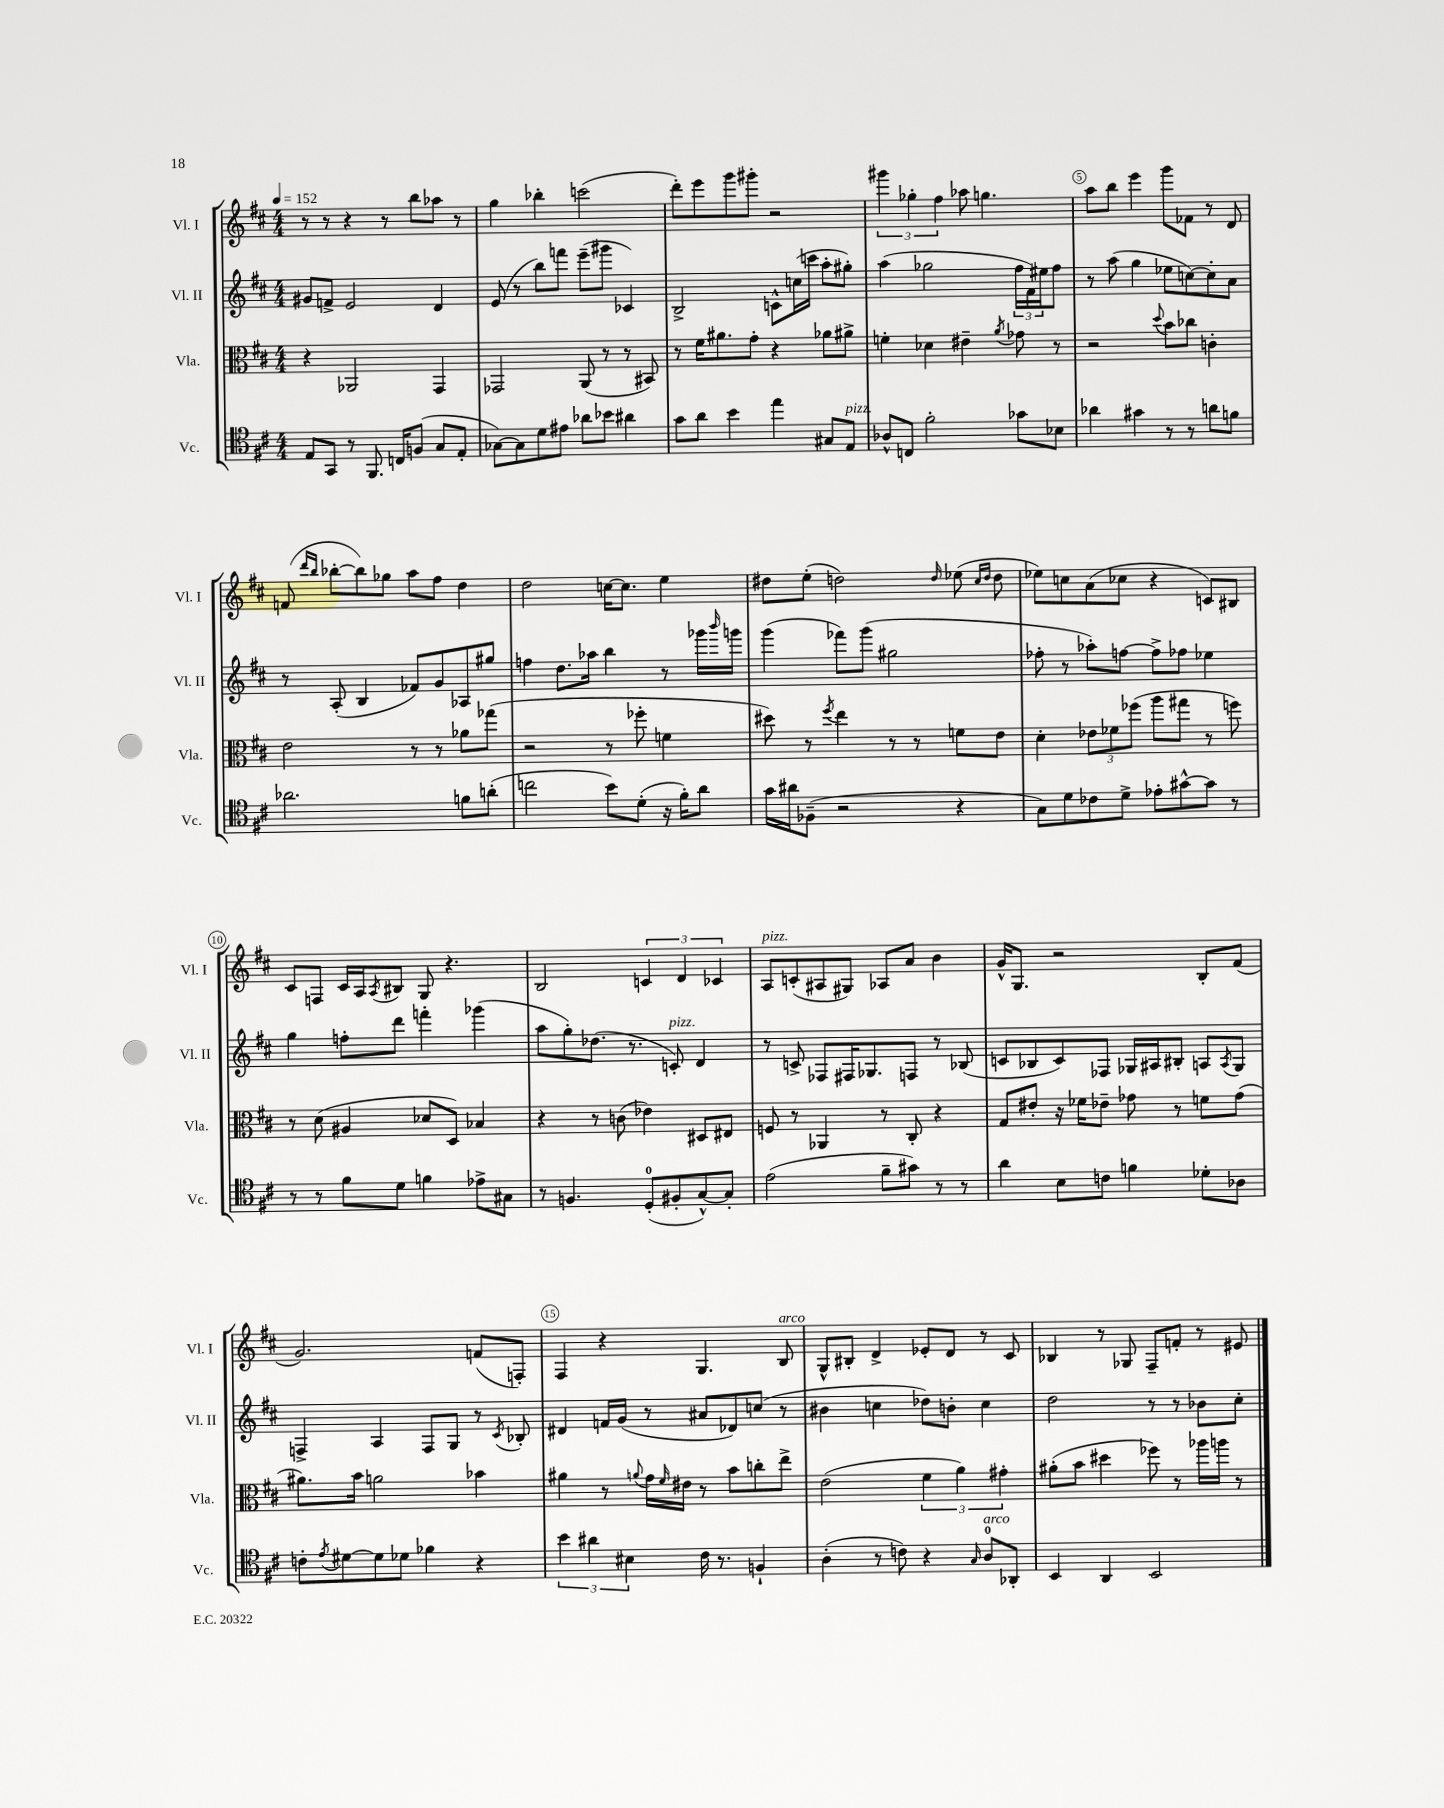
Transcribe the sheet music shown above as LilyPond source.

<<
\new StaffGroup <<
\new Staff = "s0" \with { instrumentName = "Vl. I" shortInstrumentName = "Vl. I" } {
    \clef treble \key d \major \numericTimeSignature \time 4/4 \tempo 4 = 152
    r8 r8 r4 r8 b''8 aes''8 r8 |
    g''4 bes''4-. c'''2( |
    d'''8-.) e'''8 g'''8 gis'''8-. r2 |
    \tuplet 3/2 { gis'''4 ges''4-. fis''4 } aes''8 g''4. |
    a''8 b''8 e'''4 g'''8 fes'8 r8 d'8 |
    f'8( \grace { d'''16 b''16 } bes''8~-. bes''8) ges''8 a''8 fis''8 d''4 |
    d''2 c''16~ c''8. e''4 |
    dis''8 e''8-.( d''2) \grace { d''16 } ees''8( \grace { cis''16 d''16 } d''8 |
    ees''8) c''8 a'8( ces''8 r4 c'8) bis8 |
    cis'8 f8 cis'16 a16 \acciaccatura { a8 } bis8 g8 r4. |
    b2 \tuplet 3/2 { c'4 d'4 ces'4 } |
    a8^\markup { \italic "pizz." } c'8-.( ais8 gis8) aes8 a'8 b'4 |
    g'16-^ g8. r2 b8-. fis'8( |
    g'2.) f'8( f8-.) |
    fis4 r4 g4. b8^\markup { \italic "arco" } |
    g8-^ bis8-. d'4-> ees'8-. d'8 r8 cis'8 |
    bes4 r8 ges8 fis8-- f'8-. r8 eis'8 \bar "|." |
}
\new Staff = "s1" \with { instrumentName = "Vl. II" shortInstrumentName = "Vl. II" } {
    \clef treble \key d \major \numericTimeSignature \time 4/4
    gis'8 f'8-> e'2 d'4 |
    e'8( r8 b''8) f'''8 e'''8--( gis'''8 ces'4) |
    b2-> c'8-^ c''16( c'''16 a''8-. gis''8-.) |
    a''4( ges''2 \tuplet 3/2 { fis''16 fis'16) eis''16 } fis''8 |
    r8 a''8( g''4 ees''8 c''8~) c''8-. a'8 |
    r8 a8-.( b4 fes'8) g'8 aes8 gis''8 |
    f''4 d''8. aes''16 b''4 r8 ges'''16 \grace { b'''16 } g'''16 |
    g'''4( fes'''8) g'''8( gis''2 |
    fes''8-. r8 aes''8-.) f''8~ f''8-> fes''8 ees''4 |
    g''4 f''8-. d'''8 f'''4-. ges'''4( |
    a''8 g''8-.) des''8.( r8. c'8-.^\markup { \italic "pizz." }) d'4 |
    r8 c'8-> fes8 fis16 ges8. f8 r8 bes8( |
    c'8 bes8 c'8) fes8 ges16 ais16 bis8-. a8 \acciaccatura { a8 } ges8 |
    f4-> a4 f8 g8 r8 \acciaccatura { cis'8 } bes8-. |
    dis'4 f'16 g'16( r8 ais'8 des'8) c''8( r8 |
    bis'4 c''4 des''8) b'8-. c''4 |
    d''2 r8 r8 bes'8 cis''8-. \bar "|." |
}
\new Staff = "s2" \with { instrumentName = "Vla." shortInstrumentName = "Vla." } {
    \clef alto \key d \major \numericTimeSignature \time 4/4
    r4 aes,2 g,4 |
    ges,2 a,8( r8 r8 bis,8) |
    r8 fis'16 ais'8. g'8-. r4 aes'8 ais'8-> |
    f'4-. des'4 eis'4-- \acciaccatura { a'8 } ges'8 r8 |
    r2 \appoggiatura { d''8 } b'8 ces''8 c'4-. |
    e'2 r8 r8 aes'8 ges''8( |
    r2 r8 fes''8-. f'4 |
    dis''8) r8 \acciaccatura { fis''8 } e''4 r8 r8 f'8 e'8 |
    d'4-. \tuplet 3/2 { ees'8 fes'8 fes''8( } a''8 gis''8 r8 f''8) |
    r8 d'8( ais4 des'8 d8) bes4 |
    r4 r8 c'8( ees'4) dis8 eis8 |
    f8 r8 aes,4 r8 cis8-. r4 |
    g8 eis'8-. r16 fes'16 ees'8-- ges'8 r8 f'8 ges'8( |
    ais'8.) b'16 a'2 bes'4 |
    ais'4 r8 \appoggiatura { a'8 } g'16 \grace { fis'16 } eis'16 r8 b'8 c''8-. e''8-> |
    e'2( \tuplet 3/2 { fis'4 a'4) gis'4-. } |
    ais'8-.( b'8 dis''4 fes''8) r8 aes''16 a''16 r8 \bar "|." |
}
\new Staff = "s3" \with { instrumentName = "Vc." shortInstrumentName = "Vc." } {
    \clef tenor \key d \major \numericTimeSignature \time 4/4
    e8 g,8 r8 fis,8. c16 f8( g8 e8-. |
    ges8~) ges8 d'8 eis'8 aes'8 bes'8 ais'4 |
    g'8 a'8 b'4 e''4 gis8 e8^\markup { \italic "pizz." } |
    aes8-^ c8 fis'2-. ges'8 bes8 |
    aes'4 gis'4 r8 r8 a'8 f'8 |
    aes'2. f'8 a'8-.( |
    c''2 b'8) d'8-.( r16 fis'16-.) a'8 |
    g'16 ais'16 fes8--( r2 r4 |
    g8) d'8 ces'8 d'8-> ees'8-. gis'8~-^ gis'8 r8 |
    r8 r8 fis'8 d'8 f'4 ees'8-> gis8 |
    r8 f4. d8-0-.( fis8-. g8~-^) g8-. |
    e'2( fis'8-- gis'8) r8 r8 |
    a'4 b8 c'8 f'4 des'8-. aes8 |
    c'8-. \acciaccatura { e'8 } dis'8~ dis'8 des'8 fes'4 r4 |
    \tuplet 3/2 { b'4 ais'4 bis4 } cis'16 r8. f4-! |
    a4-.( r8 c'8) r4 \grace { g16 } a8-0^\markup { \italic "arco" } aes,8-. |
    b,4 a,4 b,2 \bar "|." |
}
>>
>>
\layout { \context { \Score \override BarNumber.break-visibility = ##(#f #t #t) barNumberVisibility = #(every-nth-bar-number-visible 5) \override BarNumber.stencil = #(make-stencil-circler 0.1 0.3 ly:text-interface::print) } }
